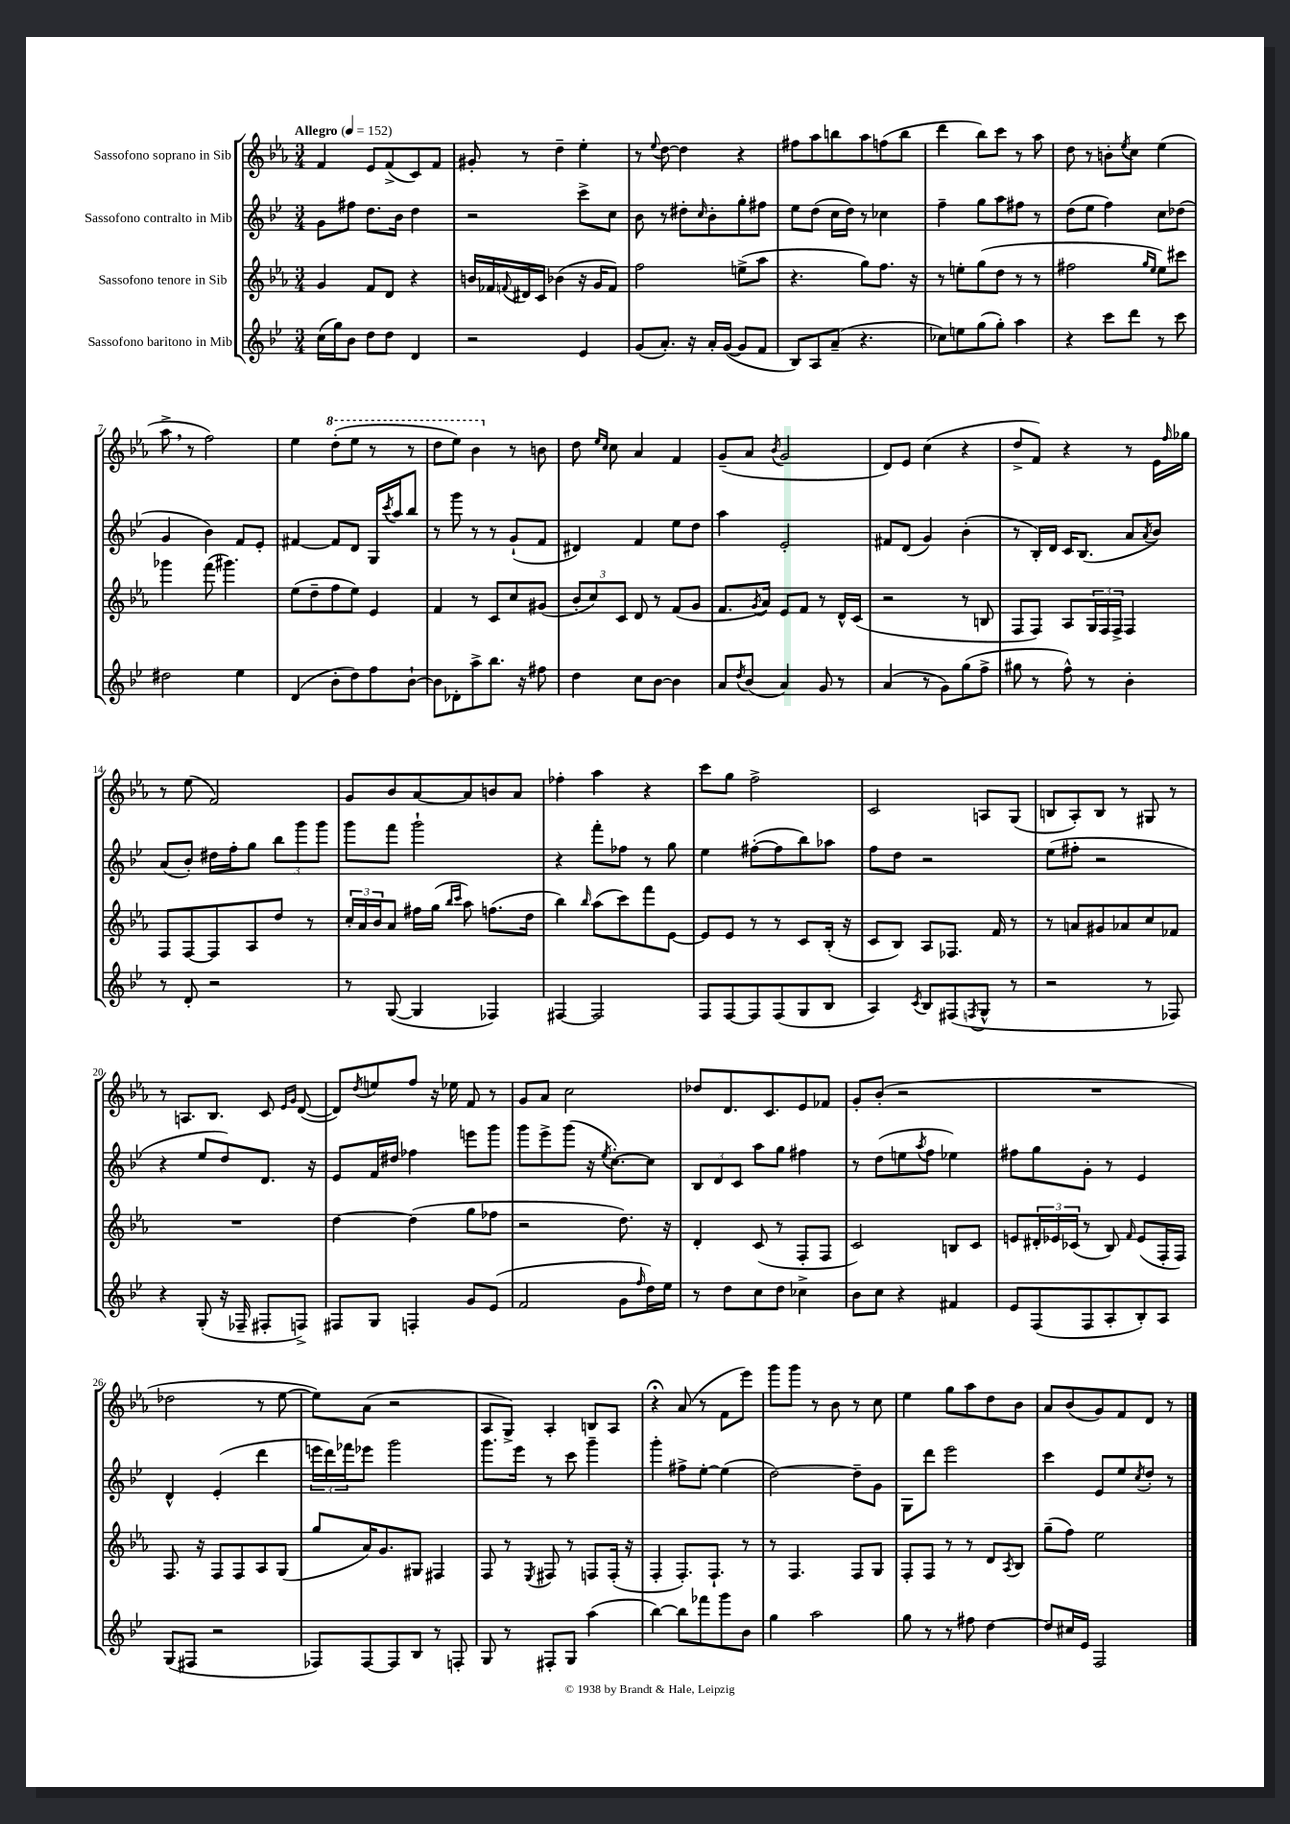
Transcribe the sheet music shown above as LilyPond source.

<<
\new StaffGroup <<
\new Staff = "s0" \with { instrumentName = "Sassofono soprano in Sib" } {
    \clef treble \key ees \major \numericTimeSignature \time 3/4 \tempo "Allegro" 4 = 152
    f'4 ees'8 f'8->( c'8) f'8 |
    gis'8-. r8 d''4-- ees''4-. |
    r8 \appoggiatura { ees''8 } d''8~ d''4 r4 |
    fis''8 aes''8 b''8 aes''8 f''8( b''8 |
    d'''4 bes''8) c'''8 r8 aes''8 |
    d''8 r8 b'8-. \acciaccatura { ees''8 } c''8 ees''4( |
    aes''8-> \breathe r8 f''2) |
    ees''4 \ottava #1 d'''8-.( ees'''8 r8 r8 |
    d'''8 ees'''8) bes''4 \ottava #0 r8 b'8 |
    d''8 \grace { ees''16 c''16 } c''8 aes'4 f'4 |
    g'8--( aes'8 \acciaccatura { bes'8 } g'2 |
    d'8) ees'8 c''4( r4 |
    d''8-> f'8) r4 r8 ees'16 \grace { f''16 } ges''16 |
    r8 ees''8( f'2) |
    g'8 bes'8 aes'8~ aes'8 b'8 aes'8 |
    fes''4-. aes''4 r4 |
    c'''8 g''8 f''2-> |
    c'2 a8 g8( |
    b8 aes8-.) b8 r8 gis8 r8 |
    r8 a8. bes8. c'8 \grace { ees'16 g'16 } d'8~( |
    d'8) \acciaccatura { d''8 } e''8 f''8 r16 ees''16 f'8 r8 |
    g'8 aes'8 c''2 |
    des''8 d'8. c'8. ees'8 fes'8 |
    g'8-. bes'8-.( r2 |
    R2. |
    des''2 r8 ees''8~ |
    ees''8) aes'8( r2 |
    aes8 g8->) aes4-. b8 aes8 |
    r4\fermata aes'8( r8 f'8 ees'''8) |
    g'''8 g'''8 r8 bes'8 r8 c''8 |
    ees''4 g''8 aes''8 d''8 bes'8 |
    aes'8 bes'8( g'8) f'8 d'8 r8 \bar "|." |
}
\new Staff = "s1" \with { instrumentName = "Sassofono contralto in Mib" } {
    \clef treble \key bes \major \numericTimeSignature \time 3/4
    g'8 fis''8 d''8. bes'16 d''4 |
    r2 c'''8-> c''8 |
    bes'8 r8 dis''8-. \grace { c''16 } bes'8-. g''8-. fis''8 |
    ees''8 d''8( c''16 d''16) r8 ces''4 |
    f''4-- g''8 a''8 fis''8 r8 |
    d''8( ees''8 f''4) c''8 des''8( |
    g'4 bes'4) f'8 ees'8-. |
    fis'4~ fis'8 d'8 g16 \acciaccatura { c'''8 } a''16 bes''8 |
    r8 g'''8 r8 r8 g'8-!( f'8 |
    dis'4) f'4 ees''8 d''8 |
    a''4 ees'2-. |
    fis'8 d'8( g'4) bes'4-.( |
    r8 bes16-.) d'16 c'16 bes8.( a'8 \acciaccatura { a'8 } bes'8) |
    a'8( bes'8-.) dis''16 f''16-. g''8 \tuplet 3/2 { bes''8 g'''8 g'''8 } |
    g'''8 f'''8 g'''2-! |
    r4 f'''8-. fes''8 r8 g''8 |
    ees''4 fis''8~-.( fis''8 bes''8) aes''8 |
    f''8 d''8 r2 |
    ees''8( fis''8-. r2 |
    r4 ees''8 d''8) d'8. r16 |
    ees'8 f'16 dis''16 fes''4 e'''8 g'''8 |
    g'''8 ees'''8-> g'''8( r16 \acciaccatura { ees''8 } c''8.~-.) c''8 |
    \tuplet 3/2 { bes8 d'8 c'8 } a''8 g''8 fis''4 |
    r8 d''8( e''8 \acciaccatura { a''8 } f''8 ees''4) |
    fis''8 g''8 g'8-. r8 ees'4 |
    d'4-^ ees'4-.( d'''4 |
    \tuplet 3/2 { e'''16 d'''16) fes'''16 } ees'''8 g'''2 |
    g'''8. ees'''16 r8 c'''8 g'''4-- |
    g'''4-. fis''8-> ees''8~-. ees''4( |
    d''2~) d''8-- g'8 |
    g8 d'''8 ees'''2 |
    c'''4 ees'8 ees''8 \acciaccatura { c''8 } d''8-. r8 \bar "|." |
}
\new Staff = "s2" \with { instrumentName = "Sassofono tenore in Sib" } {
    \clef treble \key ees \major \numericTimeSignature \time 3/4
    g'4 f'8 d'8 r4 |
    b'16 fes'16 \appoggiatura { f'8 } dis'16 c'16 bes'4( r16 g'16 f'8) |
    f''2 e''8->( aes''8 |
    r4. g''8) f''8. r16 |
    r8 e''8-. g''8( d''8 r8 r8 |
    fis''2 \grace { g''16 ees''16 } ees''8) cis'''8 |
    ges'''4 f'''8( gis'''4.) |
    ees''8( d''8-- f''8 ees''8) ees'4 |
    f'4 r8 c'8 c''8 gis'8( |
    \tuplet 3/2 { bes'8-. c''8) c'8 } d'8 r8 f'8( g'8 |
    f'8. \acciaccatura { g'8 } aes'16) ees'8 f'8 r8 d'16-^ c'16( |
    r2 r8 b8 |
    f8 f8) aes8 \tuplet 3/2 { g16 f16 f16-> } f4 |
    f8 f8~ f8 aes8 d''8 r8 |
    \tuplet 3/2 { c''16-. aes'16 bes'16 } aes'8 fis''16 g''16( \grace { bes''16 c'''16 } aes''8) f''8.( d''16 |
    bes''4) \grace { bes''16 } aes''8( c'''8) f'''8 ees'8~ |
    ees'8 ees'8 r8 r8 c'8 bes16-.( r16 |
    c'8 bes8) aes8 fes8. f'16 r8 |
    r8 a'8 gis'8 aes'8 c''8 fes'8 |
    R2. |
    d''4~ d''4( g''8 fes''8 |
    r2 d''8.) r16 |
    d'4-. c'8( r8 f8-. f8 |
    c'2) b8 c'8 |
    e'8 \tuplet 3/2 { dis'16-. ees'16 ces'16( } r8 bes8) \grace { f'16 } ees'8( f16-. f16) |
    f8. r16 f8 f8 aes8 g8( |
    g''8 aes'16) g'8. gis8 fis4 |
    f8 r8 \acciaccatura { ees8 } fis8 r8 f8 f16-.( r16 |
    f4-. f8.-.) f8.-! r8 |
    r8 f4. f8 g8 |
    f8-. f8 r8 r8 d'8 \acciaccatura { aes8 } bes8 |
    g''8--( f''8) ees''2 \bar "|." |
}
\new Staff = "s3" \with { instrumentName = "Sassofono baritono in Mib" } {
    \clef treble \key bes \major \numericTimeSignature \time 3/4
    c''16( g''16) bes'8 d''8 d''8 d'4 |
    r2 ees'4 |
    g'8( a'8.-.) r16 a'16-. g'16~( g'8 f'8 |
    bes8) a8 a'8--( r4. |
    ces''8) e''8 g''8( g''8-.) a''4 |
    r4 c'''8 d'''8 r8 c'''8 |
    dis''2 ees''4 |
    d'4( bes'8-. d''8) f''8 bes'8~-! |
    bes'8 des'8-. a''8-> bes''8. r16 fis''8 |
    d''4 c''8 bes'8~ bes'4 |
    a'8 \acciaccatura { d''8 } bes'8( a'4) g'8 r8 |
    a'4( r8 g'8) g''8( f''8-> |
    gis''8 r8 f''8-^) r8 bes'4-. |
    r8 d'8-. r2 |
    r8 g8~( g4 fes4) |
    fis4~ fis2 |
    f8 f8~ f8 f8( g8 bes8 |
    a4) \acciaccatura { c'8 } bes8 fis8( \acciaccatura { f8 } g8-^ r8 |
    r2 r8 fes8) |
    r4 g8-.( r16 fes16-- fis8-. f8->) |
    fis8 g8 f4-. g'8 ees'8( |
    f'2 g'8 \grace { f''16 } d''16) ees''16 |
    r8 d''8 c''8 d''8 ces''4-> |
    bes'8 c''8 r4 fis'4 |
    ees'8 f8( f8 a8-. bes8-.) a8 |
    g8( fis8 r2 |
    fes8) fes8~ fes8 bes8 r8 f8-. |
    g8 r8 fis8-. g8 a''4( |
    bes''4~) bes''8 fes'''8 g'''8 bes'8 |
    g''4 a''2 |
    g''8 r8 r8 fis''8 d''4~ |
    d''8 cis''16 ees'16 f2 \bar "|." |
}
>>
>>
